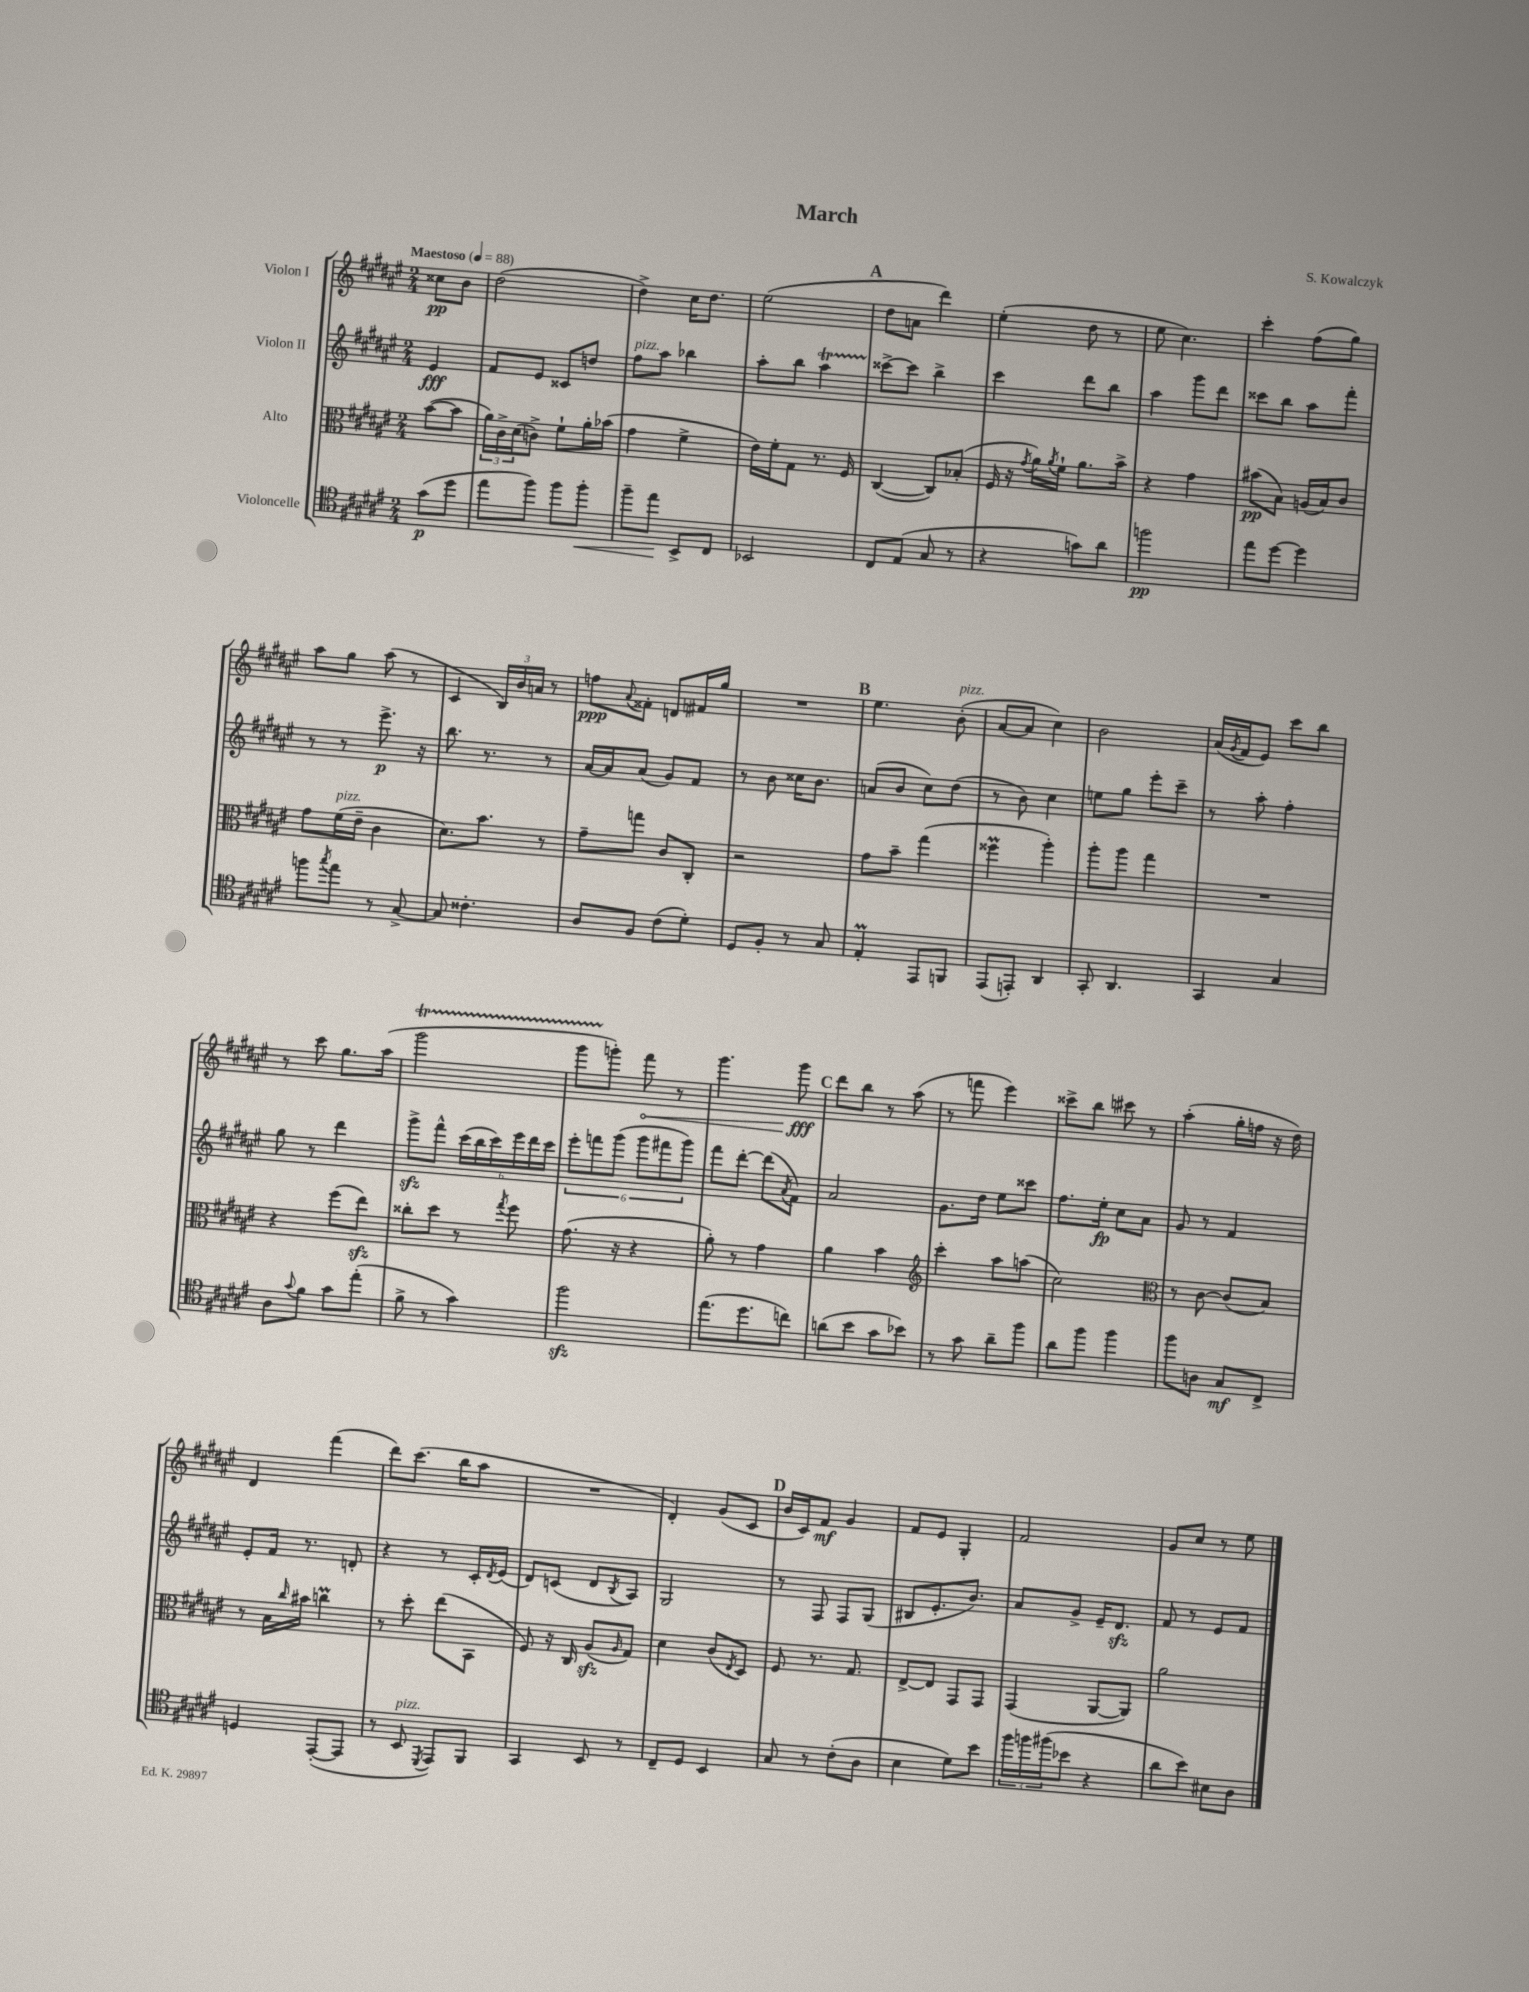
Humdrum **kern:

**kern	**kern	**kern	**kern
*staff4	*staff3	*staff2	*staff1
*clefC4	*clefC3	*clefG2	*clefG2
*k[f#c#g#d#a#e#]	*k[f#c#g#d#a#e#]	*k[f#c#g#d#a#e#]	*k[f#c#g#d#a#e#]
*M2/4	*M2/4	*M2/4	*M2/4
*MM88	*MM88	*MM88	*MM88
(8g#\L	([8b\L	4e#/	8cc##\L
8dd#\J	8b\]J	.	8b\J
=	=	=	=
8ee#\L	24a#\LL)	8f#/L	(2dd#\
.	24c#^\	.	.
.	(24d#\J	.	.
8ff#\J)	8c^\J)	8e#/J	.
8ff#\L	8f#`\L	8c##/L	.
8ff#'\J	16a#'\L	8dd/J	.
.	(16b-\JJ	.	.
=	=	=	=
8ff#~\L	4g#\	8ff#\L	4dd#^\)
8ee#\J	.	8aa#\J	.
8BB^/L	4f#^\	4bb-\	16cc#\LK
.	.	.	8.dd#\J
8C#/J	.	.	.
=	=	=	=
2BB-/	16e#\LL)	8aa#'\L	(2ee#\
.	16f#'\J	.	.
.	8G#\J	8bb\J	.
.	8.r	4aa#\	.
.	16F#/	.	.
=	=	=	=
8C#/L	([4C#/	[8ccc##^\L	8dd#\L
(8E#/J	.	8ccc##\]J	8a\J
8G#/	8C#/]L)	4bb^\	4ddd#\)
8r	(8B-'/J	.	.
=	=	=	=
4r	16F#/	4ccc#\	(4ee#'\
.	16r	.	.
.	8qg#/	.	.
.	16a#\LL)	.	.
.	8qa#/	.	.
.	16f#`\JJ	.	.
8g\L)	8.a#\L	8ddd#\L	8dd#\
8a#\J	.	8bb\J	8r
.	16b^\Jk	.	.
=	=	=	=
2ff\	4r	4aa#\	8ee#\
.	.	.	4.cc#\)
.	4g#\	8ggg#\L	.
.	.	8ddd#\J	.
=	=	=	=
8ee#\L	(8b#\L	8ccc##\L	4ccc#'\
[8dd#\J	8B\J)	8bb\J	.
4dd#\]	(16A/LL	8aa#\L	(8ff#\L
.	16B/J)	.	.
.	8c#/J	8fff#'\J	8gg#\J)
=	=	=	=
8ff\L	8g#\L	8r	8aa#\L
8qgg#/	.	.	.
8ee#\J	(16f#\L	8r	8gg#\J
.	16e#~\JJ	.	.
8r	4c#\	8.eee#^\	(8aa#\
[8G#^/	.	.	8r
.	.	16r	.
=	=	=	=
8G#/]	8.d#\L)	8.bb\	4c#/
4.c##'\	.	.	.
.	8.b\J	8.r	.
.	.	.	24B/LL)
.	.	.	24b/
.	.	.	24a/JJ
.	8r	8r	8r
=	=	=	=
8A#/L	8g#~\L	[16a#/LL	8ff\L
.	.	16a#/]J	.
.	.	.	8qqa#/
8F#/J	8gg\J	(8a#/J	8f##'\J
(8c#\L	8c#/L	8g#/L)	8d/L
8d#'\J)	8C#'/J	8f#/J	16f#/L
.	.	.	16gg#/JJ
=	=	=	=
8D#/L	2r	8r	2r
8F#'/J	.	8b\	.
8r	.	16cc##\LK	.
.	.	8.b\J	.
8G#/	.	.	.
=	=	=	=
4E#'/	8g#\L	(8a/L	4.ee#\
.	8b~\J	8b/J	.
8EE#/L	(4gg#\	8cc#\L)	.
8FF/J	.	(8dd#\J	(8b'\
=	=	=	=
(8EE#/L	4ff##\	8r	[8a#/L
8EE'/J)	.	8b\)	8a#/]J
4AA#/	4aa#'\)	4cc#\	4cc#\)
=	=	=	=
8GG#'/	8aa#'\L	8ee\L	2b\
4.AA#/	8aa#\J	8gg#\J	.
.	4gg#\	8eee#'\L	.
.	.	8ccc#~\J	.
=	=	=	=
4GG#/	2r	8r	(16a#/LL
.	.	.	8qg#/
.	.	.	16f#/J
.	.	8aa#'\	8e#/J)
4G#/	.	4ff#'\	8ccc#\L
.	.	.	8bb\J
=	=	=	=
8A#\L	4r	8gg#\	8r
8qqg#/	.	.	.
8f#\J	.	8r	8ccc#\
8g#\L	(8ff#\L	4ddd#\	8.gg#\L
(8ee#'\J	8ee#\J)	.	.
.	.	.	(16aa#\Jk
=	=	=	=
8f#^\	8cc##'\L	8ggg#^\L	2ggg#\
8r	8dd#\J	8fff#^^\J	.
4g#\)	8r	(24ccc#\LL	.
.	.	24bb\	.
.	.	24ccc#\)	.
.	8qgg#/	.	.
.	8ff#\	24eee#\	.
.	.	24ddd#\	.
.	.	24ccc#\JJ	.
=	=	=	=
2ff#\	(8.g#\	12eee#'\L	8ggg#\L
.	.	12fff\	.
.	.	.	8ggg'\J)
.	.	(12ggg#\J	.
.	16r	.	.
.	4r	12ggg#\L	8fff#\
.	.	12fff#\	.
.	.	.	8r
.	.	12ggg#\J)	.
=	=	=	=
(8.ee#\L	8a#'\)	8fff#\L	4.ggg#\
.	8r	[8ddd#'\J	.
8.dd#\	.	.	.
.	4g#\	(8ddd#\]L	.
.	.	8qa#/	.
8cc\J)	.	8f#\J)	8ggg#\
=	=	=	=
(8a\L	4a#\	2a#/	8ddd#\L
8b\J	.	.	8bb\J
8g#\L	4b\	.	8r
8b-\J)	.	.	(8aa#\
=	=	=	=
*	*clefG2	*	*
8r	4ccc#'\	8.g#\L	8r
8g#\	.	.	8fff\
.	.	16dd#\Jk	.
8a#~\L	8aa#\L	8ee#\L	4eee#\)
8ff#\J	(8aa\J	8ccc##\J	.
=	=	=	=
8a#\L	2cc#\)	8.ff#\L	8ccc##^\L
8ff#\J	.	.	8bb\J
.	.	16ee#'\Jk	.
4ff#\	.	8cc#\L	8ccc#\
.	.	8a#\J	8r
=	=	=	=
*	*clefC3	*	*
8ff#\L	8r	8g#/	(4aa#'\
8A\J	[8c#\	8r	.
8G#/L	(8c#/]L	4f#/	16gg#'\LL
.	.	.	16ff\JJ
8C#^/J	8B/J)	.	16r
.	.	.	16dd#\)
=	=	=	=
4D/	8r	8e#'/L	4d#/
.	16B\LL	16f#/Jk	.
.	16qqcc#/	.	.
.	16b#\JJ	8.r	.
([8EE#'/L	4cc\	.	(4fff#\
8EE#/]J	.	8d'/	.
=	=	=	=
8r	8r	4r	8ddd#\L)
8BB/	8dd#'\	.	(8.ccc#\J
8qDD#/	.	.	.
8EE#/L)	(8ee#\L	8r	.
.	.	.	16bb\LK
8FF#/J	8BB\J	16c#'/LL	8aa#\J
.	.	8qd#/	.
.	.	(16e#/JJ	.
=	=	=	=
4GG#/	8F#/)	8d#/L)	2r
.	16r	(8c/J	.
.	16C#/	.	.
8BB/	(8A#/L	8d#/L	.
.	16qqA#/	8qB/	.
8r	8G#/J)	8A#/J)	.
=	=	=	=
8C#~/L	4d#\	2G#/	4d#'/)
8D#/J	.	.	.
4BB/	(8c#/L	.	(8g#/L
.	8qE#/	.	.
.	8D#/J)	.	8c#/J
=	=	=	=
8G#/	8F#/	8r	16b/LL
.	.	.	16c#/J)
8r	8.r	8F#/	8f#/J
(8c#'\L	.	8F#/L	4g#/
.	8.G#/	.	.
8A#\J	.	(8G#/J	.
=	=	=	=
4B\	[8E#^/L	8B#/L	8f#/L
.	8E#/]J	8.e#'/	8e#/J
8d#\L)	8GG#/L	.	4G#'/
.	.	8.b/J)	.
8b\J	8GG#/J	.	.
=	=	=	=
24ff#\LL	(4GG#/	8a#/L	2f#/
24ff\	.	.	.
(24ff#\J	.	.	.
8b-\J	.	8g#^/J	.
4r	[8AA#/L	16e#~/LK	.
.	.	8.d#/J	.
.	8AA#/]J)	.	.
=	=	=	=
8a#\L	2a#\	8f#/	8g#/L
8b\J)	.	8r	8cc#/J
8B#\L	.	8e#/L	8r
8A#\J	.	8f#/J	8ee#\
==	==	==	==
*-	*-	*-	*-
